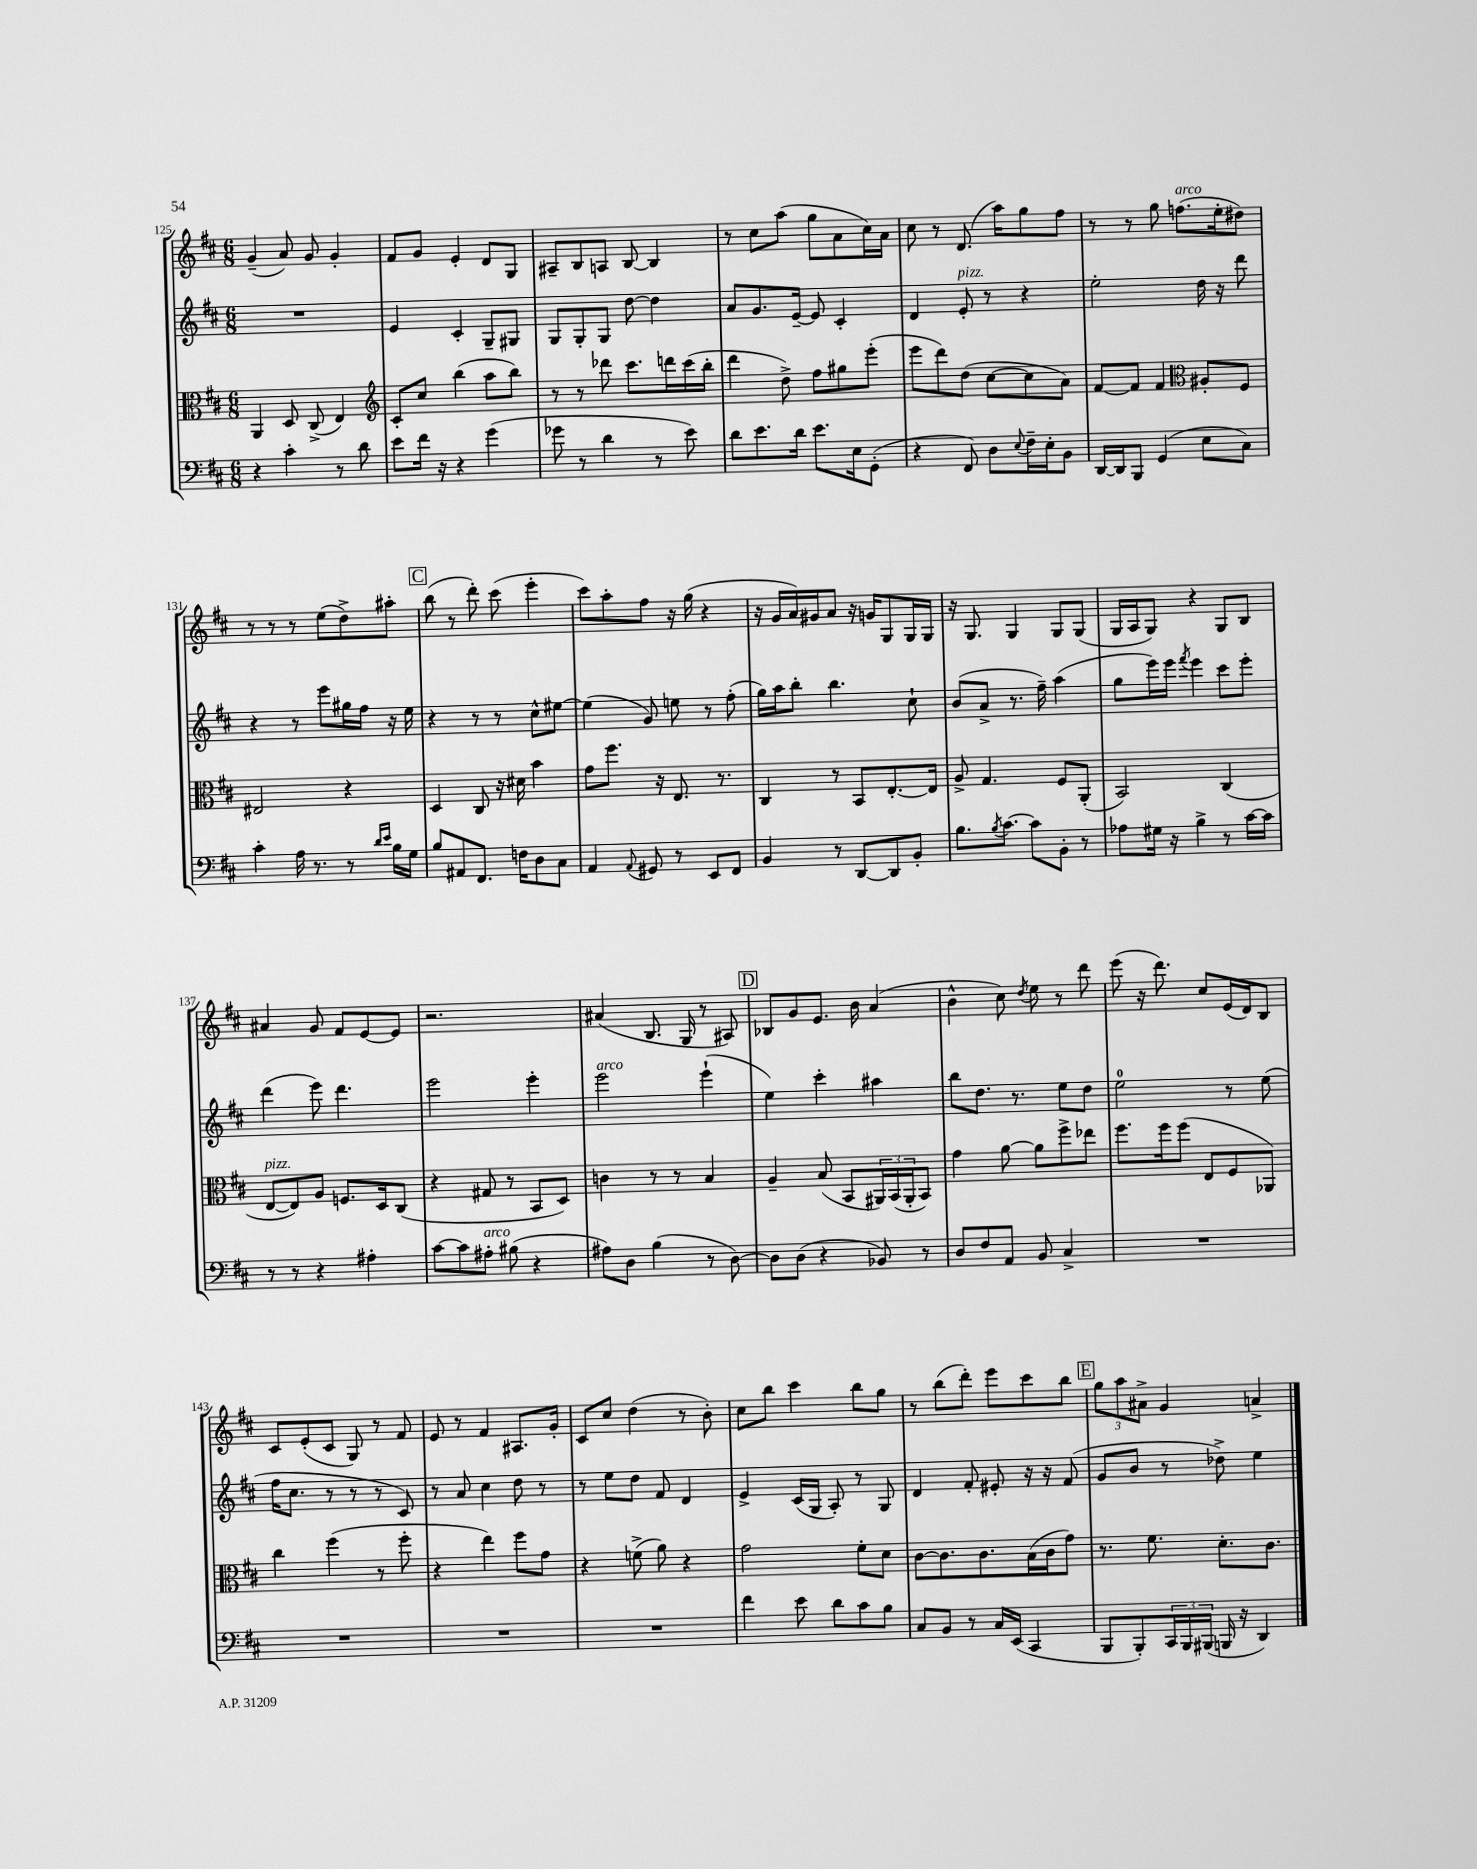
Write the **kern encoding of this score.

**kern	**kern	**kern	**kern
*staff4	*staff3	*staff2	*staff1
*clefF4	*clefC3	*clefG2	*clefG2
*k[f#c#]	*k[f#c#]	*k[f#c#]	*k[f#c#]
*M6/8	*M6/8	*M6/8	*M6/8
4r	4AA	2.r	(4g~
4c#'	8D	.	8a)
.	(8C#^	.	8g
8r	4E)	.	4g'
8d	.	.	.
=	=	=	=
*	*clefG2	*	*
8e	8c#'	4e	8f#
16f#	8cc#	.	8g
16r	.	.	.
4r	(4bb	4c#'	4e'
(4g	8aa	8G~	8d
.	8bb)	8G#	8G
=	=	=	=
8g-	8r	8G	8A#~
8r	8r	8G'	8B
4d	8ddd-	8G	8A
.	8.ccc#	[8dd	[8B
8r	.	4dd]	4B]
.	16ddd	.	.
8e)	(16ccc#	.	.
.	16bb'	.	.
=	=	=	=
8d	4ddd	8a	8r
8.e	.	8.g	8cc#
.	8dd^)	.	(8aa
16d	.	[16e~	.
8.e	8ff#	8e]	8gg
.	8gg#	4c#'	8a
16E	.	.	.
(8GG'	(8eee'	.	16cc#)
.	.	.	16a
=	=	=	=
4r	8eee	4d	8cc#
.	8ddd)	.	8r
8FF#)	(8dd	8e'	(8.d
8D	[8cc#	8r	.
.	.	.	16aa)
8qqE	.	.	.
16F#~	8cc#]	4r	8gg
16E'	.	.	.
8BB	8a)	.	8ff#
=	=	=	=
[16DD	[8f#	2ee'	8r
16DD]	.	.	.
8BBB	8f#]	.	8r
(4GG	4f#	.	8gg
.	.	.	(8.ff
*	*clefC3	*	*
8E	8A#'	16dd	.
.	.	16r	16ee'
8C#)	8F#	8ddd	8dd#)
=	=	=	=
4c#'	2E#	4r	8r
.	.	.	8r
16A	.	8r	8r
8.r	.	.	.
.	.	8eee	(8ee
8r	4r	16gg#	8dd^)
.	.	16ff#	.
16qqd	.	.	.
16qqe	.	.	.
16B	.	16r	8aa#'
16G	.	16ee	.
=	=	=	=
8B	4D	4r	(8bb
8AA#	.	.	8r
8.FF#	8C#	8r	8ddd')
.	16r	8r	(8ccc#
16F	16d#	.	.
8D	4b	8cc#^^	4eee'
8C#	.	[8ee#	.
=	=	=	=
4AA	8g	(4ee#]	8ccc#)
.	8.ff#	.	8aa'
8qqAA	.	.	.
8GG#	.	8g)	8ff#
.	16r	.	.
8r	8.E	8ee	16r
.	.	.	(16gg
8EE	.	8r	4r
.	8.r	.	.
8FF#	.	(8ff#'	.
=	=	=	=
4BB	4C#	16gg)	16r
.	.	16aa	16g
.	.	8bb'	16a)
.	.	.	16g#
8r	8r	4.bb	8a
[8DD	8BB	.	16r
.	.	.	16g
8DD]	[8.E'	.	8G
8BB'	.	8cc#`	16G
.	16E]	.	16G
=	=	=	=
8.B	8A^	(8b	16r
.	.	.	8.G
.	4.G	8a^	.
8qB	.	.	.
[8.c#	.	.	.
.	.	8.r	4G
8c#]	.	.	.
.	.	16ff#~)	.
8BB'	8F#	(4aa	8G
8r	(8AA'	.	(8G
=	=	=	=
8A-	2BB)	8gg	16G
.	.	.	16A
16G#	.	16eee)	8G)
16r	.	16eee	.
.	.	8qfff#	.
4B^	.	4eee	4r
8r	(4C#	8ccc#	8G
[16c#	.	8eee'	8B
16c#]	.	.	.
=	=	=	=
8r	[8E	(4ddd	4a#
8r	8E])	.	.
4r	8A	8eee)	8g
.	8.F	4.ddd	8f#
4A#'	.	.	[8e
.	16D	.	.
.	(8C#	.	8e]
=	=	=	=
[8c#	4r	2eee	2.r
8c#]	.	.	.
8A#'	8G#	.	.
(8B#	8r	.	.
4r	8BB	4eee'	.
.	8D)	.	.
=	=	=	=
8A#)	4c	2eee	(4a#
8D	.	.	.
(4B	8r	.	8.B
.	8r	.	.
.	.	.	16G
8r	4B	(4eee`	8r
[8D)	.	.	8A#)
=	=	=	=
8D]	4A~	4ee)	8B-
(8D	.	.	8g
4r	(8B	4ccc#'	8.e
.	8BB	.	.
.	.	.	16b
8BB-)	24AA#)	4aa#	(4a
.	(24BB	.	.
.	24AA#'	.	.
8r	8BB)	.	.
=	=	=	=
8D	4g	8bb	4b^^
8F#	.	8.dd	.
8AA	[8a	.	8cc#)
.	.	8.r	.
.	.	.	8qdd
8BB	8a]	.	8ee
4C#^	8ff#^	8ee	8r
.	8ee-	8dd	8ddd
=	=	=	=
2.r	8.ff#	2ee	(8eee
.	.	.	16r
.	16ff#	.	8.ddd)
.	(8ff#	.	.
.	8E	.	8cc#
.	8F#	8r	(16e
.	.	.	16d)
.	8AA-)	(8ee	8B
=	=	=	=
2.r	4cc#	16ff#	8c#
.	.	8.cc#	.
.	.	.	(8e'
.	(4ff#	8r	8c#
.	.	8r	8G)
.	8r	8r	8r
.	8ff#'	8c#)	8f#
=	=	=	=
2.r	4r	8r	8e
.	.	8a	8r
.	4ee)	4cc#	4f#
.	8ff#	8dd	8.A#
.	8g	8r	.
.	.	.	16g'
=	=	=	=
2.r	4r	8r	8c#
.	.	8ee	8cc#
.	(8f^	8dd	(4dd
.	8a)	8f#	.
.	4r	4d	8r
.	.	.	8b')
=	=	=	=
4f#	2g	4e^	8cc#
.	.	.	8bb
8e	.	(16c#	4ccc#
.	.	16G	.
8d	.	8A')	.
8c#	8f#'	8r	8bb
8B	8d	8G	8gg
=	=	=	=
8C#	[8c#	4d	8r
8BB	8.c#]	.	(8bb
8r	.	8f#'	8ddd')
.	8.c#	.	.
16C#	.	8e#'	8eee
(16EE	.	.	.
4CC#	(16B	16r	8ccc#
.	16c#	16r	.
.	8g)	(8f#	8bb
=	=	=	=
8BBB	8.r	8g	12gg
.	.	.	12aa
8BBB')	.	8b	.
.	.	.	12a#^
.	8.f#	.	.
24CC#	.	8r	4g
24BBB	.	.	.
(24BBB#	.	.	.
16BBB	8.d'	8dd-^)	.
16r	.	.	.
4DD)	.	4ee	4a^
.	8.c#	.	.
==	==	==	==
*-	*-	*-	*-
